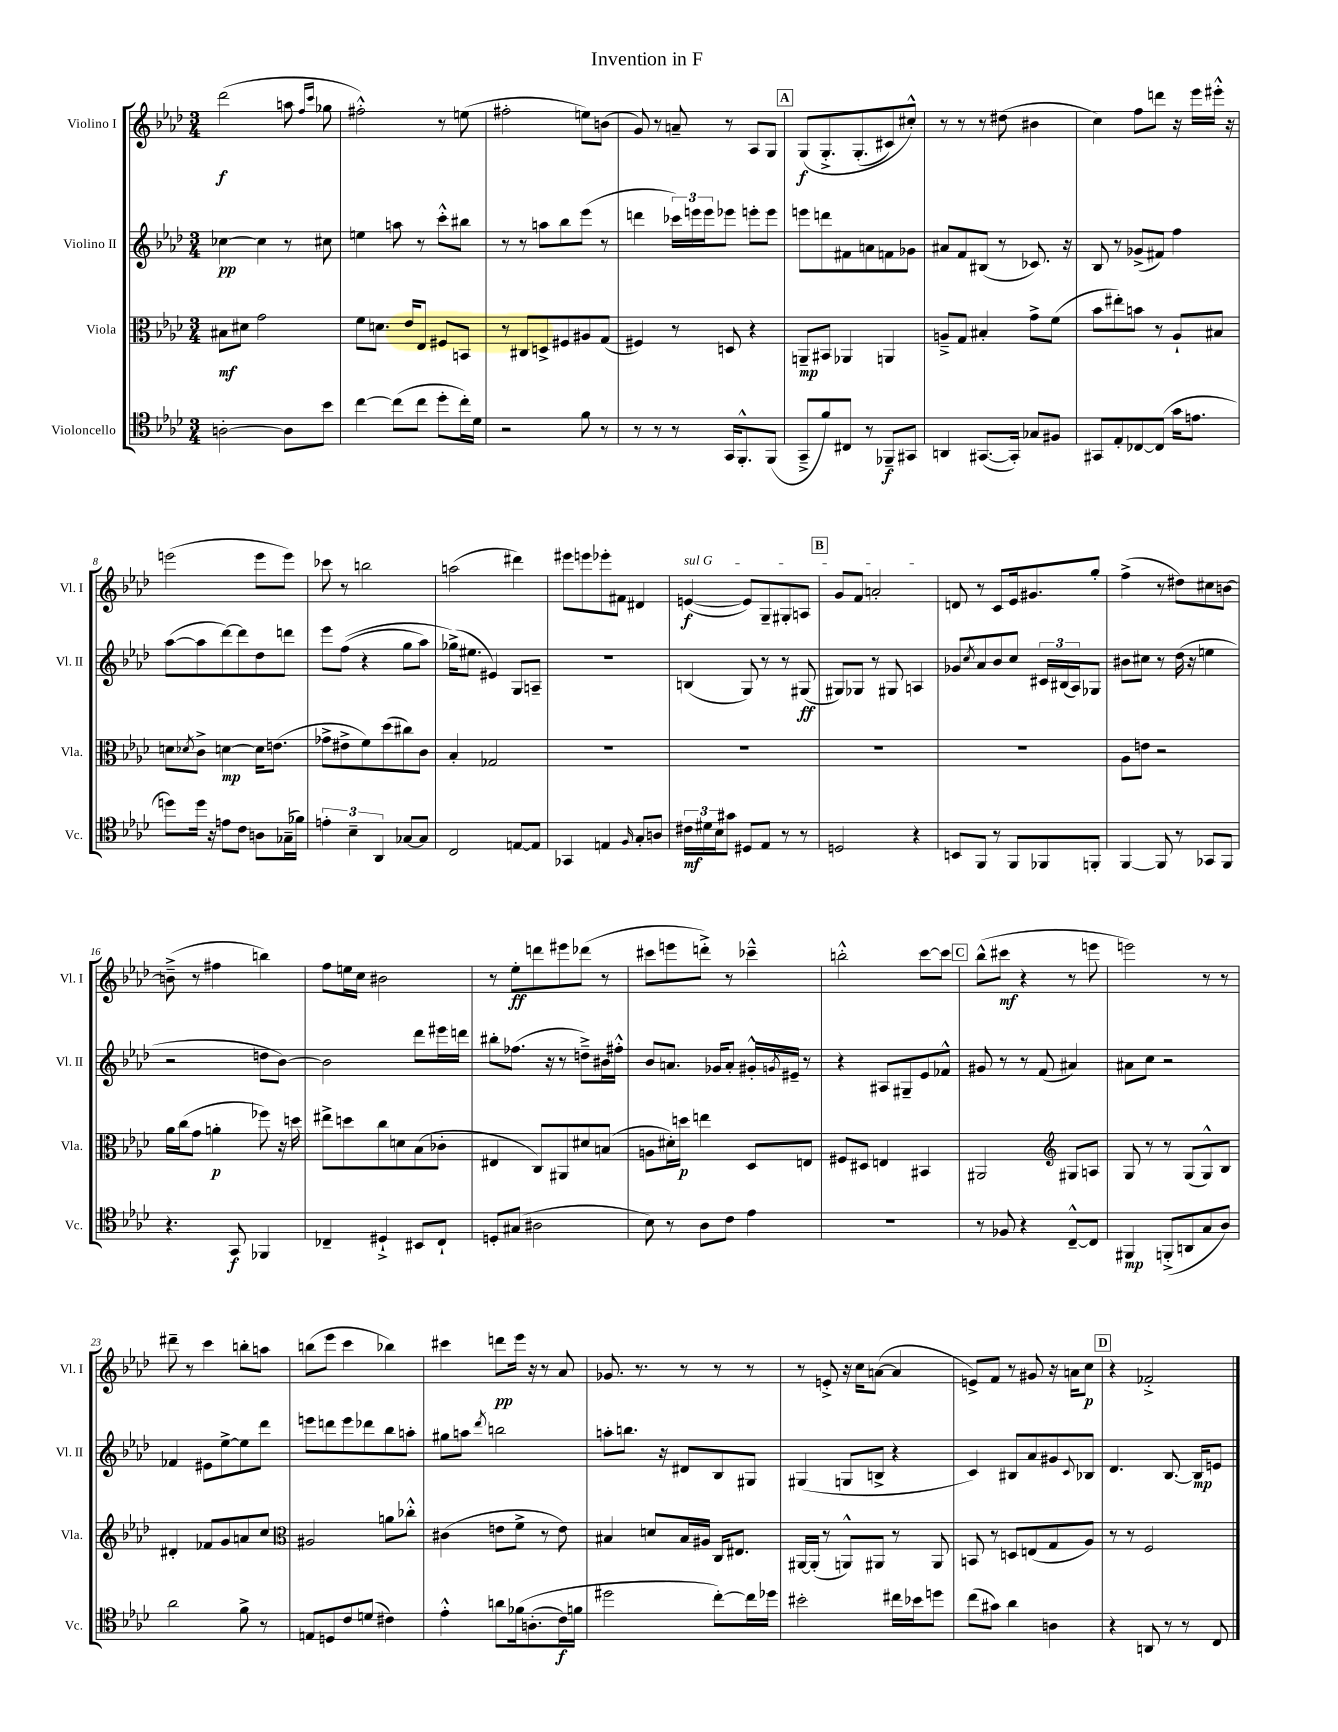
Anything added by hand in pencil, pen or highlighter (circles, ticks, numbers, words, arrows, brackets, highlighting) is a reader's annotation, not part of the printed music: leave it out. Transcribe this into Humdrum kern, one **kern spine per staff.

**kern	**kern	**kern	**kern
*staff4	*staff3	*staff2	*staff1
*clefC4	*clefC3	*clefG2	*clefG2
*k[b-e-a-d-]	*k[b-e-a-d-]	*k[b-e-a-d-]	*k[b-e-a-d-]
*M3/4	*M3/4	*M3/4	*M3/4
[2A'\	8B#\L	[4cc-\	(2ddd-\
.	8d#\J	.	.
.	2g\	4cc-\]	.
8A\]L	.	8r	8aa\
.	.	.	16qqff/LL
.	.	.	16qqccc/JJ
8b-\J	.	8cc#\	8gg-\
=	=	=	=
[4cc\	8f\L	4ee\	2ff#'^^\)
.	8.d\J	.	.
(8cc\]L	.	8aa\	.
.	16e-/LK	.	.
8cc\J	8E-/J	8r	.
8dd-'\L	8F#/L	8ccc'^^\L	8r
16cc'\L)	8BB/J	8bb#\J	(8ee\
16d-\JJ	.	.	.
=	=	=	=
2r	8r	8r	2ff#'\
.	8C#/L	8r	.
.	8D^/	8aa\L	.
.	8F#/	8bb-\	.
8f\	8A#/	(8eee-\J	8ee\L)
8r	(8G/J	8r	(8b\J
=	=	=	=
8r	4F#/)	4ddd\	8g/)
8r	.	.	8r
8r	8r	24ccc-\LL)	8a~/
.	.	24eee\	.
.	.	24eee\J	.
16GG/LK	8D/	8eee-\J	8r
8.FF'^^/	.	.	.
.	4r	8eee'\L	8A-/L
(8FF/J	.	8eee\J	8G/J
=	=	=	=
8GG~^/L	8AA~/L	8eee\L	&(8G/L
8f/)	8BB#/J	8ddd\	8.G'^/
8C#/J	4AA-/	8f#\	.
.	.	.	(8.G'/
8r	.	8a\	.
8FF-~/L	4AA/	8f\	8c#/)
8GG#/J	.	8g-\J	8cc#'^^/J&)
=	=	=	=
4AA/	8A~^/L	8a#/L	8r
.	8G/J	8f/	8r
([8.GG#/L	4B#'/	(8B#/J	8r
.	.	8r	(8dd#\
16GG#'/]Jk)	.	.	.
8G-/L	8g^\L	8.c-/)	4b#\
8F#/J	(8f\J	.	.
.	.	16r	.
=	=	=	=
8GG#/L	8b-\L	8B-/	4cc\)
8E-'/	8ee#'\)	8r	.
[8C-/	8b\J	(8g-^/L	8ff\L
(8C-/]J	8r	8f#/J)	8ddd\J
16g\LK	8A-`/L	4ff\	16r
8.e\J	.	.	16eee-\LL
.	8B#/J	.	16eee#'^^\JJ
.	.	.	16r
=	=	=	=
8dd\L)	8d\L	([8aa-\L	(2eee\
.	8qd-/	.	.
16dd\Jk	8c^\J	8aa-\]	.
16r	.	.	.
8e\L	[4d\	[8ddd-\)	.
8c\J	.	8ddd-\]	.
8A\L	16d\]LK	8dd-\	8eee\L
.	(8.e\J	.	.
(16G-~\L	.	8ddd\J	8eee\J)
16f-\JJ)	.	.	.
=	=	=	=
6e'\	8g-^\L	8eee-\L	8ccc-\
.	8e#^\	&((8ff\J	8r
6B-~\	.	.	.
.	8f\)	4r	2bb\
6AA-/	.	.	.
.	(8dd-\	.	.
[8G-/L	8cc#\)	8gg\L	.
8G-/]J	8c\J	8aa-\J)	.
=	=	=	=
2C/	4B-'/	(16gg-^\LK&)	(2aa\
.	.	8.ee#\J	.
.	2G-/	4e#/)	.
[8E/L	.	8G/L	4ddd#\)
8E/]J	.	8A~/J	.
=	=	=	=
4GG-/	2.r	2.r	8eee#\L
.	.	.	8eee\
4E/	.	.	8eee-'\
.	.	.	8f#\J
16qqF/	.	.	.
8G'/L	.	.	4d#/
8A/J	.	.	.
=	=	=	=
24c#\LL	2.r	(4B/	([4e/
24d#\	.	.	.
24B-\J	.	.	.
8g#\J	.	.	.
8D#/L	.	8G/)	8e/]L)
8E-/J	.	8r	8G~/
8r	.	8r	8G#'/
8r	.	(8G#/	8A/J
=	=	=	=
2D/	2.r	8G#/L)	8g/L
.	.	8G-/J	8f/J
.	.	8r	2a'/
.	.	8G#/	.
4r	.	4A/	.
=	=	=	=
8BB/L	2.r	8g-/L	8d/
.	.	8qcc/	.
8FF/J	.	8a-/	8r
8r	.	8b-/	8c/L
8FF/L	.	8cc/J	16e-/k
.	.	.	8.g#/
8FF-/	.	24c#/LL	.
.	.	(24B#/	.
.	.	24A-/J)	.
8FF'/J	.	8G-/J	8gg'/J
=	=	=	=
[4FF/	8A-\L	8b#\L	(4ff^\
.	8e\J	8cc#\J	.
8FF/]	2r	8r	8r
8r	.	(16dd-\	8dd#\L)
.	.	16r	.
8GG-/L	.	4ee\	8cc#\
8FF/J	.	.	[8b\J
=	=	=	=
4.r	16a-\LL	2r	(8b~^\]
.	(16cc\J	.	.
.	8g\J	.	8r
.	4a'\	.	4ff#\
8GG/	.	.	.
4FF-/	8ff-\)	8dd\L	4bb\)
.	16r	[8b-\J)	.
.	16dd\	.	.
=	=	=	=
4C-~/	8ee#^\L	2b-\]	8ff\L
.	8dd\	.	16ee\L
.	.	.	16cc\JJ
4D#`^/	8cc\	.	2b#\
.	8d\	.	.
8BB#/L	(8B-\	8ddd-\L	.
8C-`/J	8c-'\J	16eee#\L	.
.	.	16ddd\JJ	.
=	=	=	=
8D'/L	4E#/	8bb#'\L	8r
(8G#/J	.	(8.ff-\J	8ee-'\L
2A#\	8C/L)	.	8ddd\
.	.	16r	.
.	8AA#/	8r	8eee#\
.	8d#/	8dd~^\L)	(8ddd-\J
.	(8B/J	16b#\L	8r
.	.	16ff#'^^\JJ	.
=	=	=	=
8B-\)	8A\L	8b-/L	8ccc#\L
8r	16d#'\L)	8.a/J	8eee\
.	16dd\JJ	.	.
8A-\L	4ee\	.	8ddd'^\J)
.	.	16g-/LK	.
8c\J	.	8a'/J	8r
4e-\	8D-/L	16g#'^^/LL	4ccc-~^^\
.	.	8qg/	.
.	.	16e#~/JJ	.
.	8E/J	8r	.
=	=	=	=
2.r	8F#/L	4r	2bb'^^\
.	8D#/J	.	.
.	4E/	8A#/L	.
.	.	8G#~/	.
.	4BB#/	8e-/	[8ccc\L
.	.	8f-^^/J	8ccc\]J
=	=	=	=
8r	2AA#/	8g#/	(8bb-^^\L
8F-/	.	8r	8ccc#\J
4r	.	8r	4r
.	.	(8f/	.
*	*clefG2	*	*
[8C~^^/L	8G#/L	4a#/)	8r
8C/]J	8A/J	.	8eee\
=	=	=	=
4FF#/	8G/	8a#\L	2eee\)
.	8r	8cc\J	.
(8FF'^/L	8r	2r	.
8AA/	(8G/L	.	.
8G/	8G^^/)	.	8r
8A-/J)	8B-/J	.	8r
=	=	=	=
2a-\	4d#'/	4f-/	8ddd#~\
.	.	.	8r
.	8f-/L	8e#\L	4ccc\
.	8g/	[8ee-^\	.
8f^\	8a/	8ee-\]	8bb'\L
8r	8cc/J	8ddd-\J	8aa\J
=	=	=	=
*	*clefC3	*	*
8E/L	2A#/	8eee\L	(8bb\L
8D/	.	8ddd\	8eee-\J
8c/	.	8eee\	4ccc\
(8d/J	.	8ddd-\	.
4c#\)	8a\L	8bb-\	4bb-\)
.	8cc-'^^\J	8aa'\J	.
=	=	=	=
4e-'^^\	(4c#\	8gg#\L	4ccc#\
.	.	8aa\J	.
.	.	8qddd-/	.
8a\L	8e\L	2bb\	8ddd\L
&(16f-\k	8f^\J	.	16eee-\Jk
(8.A'\	.	.	16r
.	8r	.	8r
16c\L)	8e\)	.	8a-/
16f\JJ	.	.	.
=	=	=	=
2dd#\	4B#/	8aa'\L	8.g-/
.	.	8.bb\J	.
.	.	.	8.r
.	8d/L	.	.
.	.	16r	.
.	16B#/L	8d#/L	8r
.	16A#/JJ	.	.
[8cc'\L&)	16C/LK	8B-/	8r
.	8.E#/J	.	.
16cc\]L	.	8G#/J	8r
16dd-\JJ	.	.	.
=	=	=	=
2b#'\	[16AA#/LL	(4G#/	8r
.	(16AA#'/]JJ	.	.
.	8r	.	8e'^/
.	8AA^^/L)	8G/L	16r
.	.	.	16cc\LK
.	8AA#/J	8B^/J	([8a\J
16cc#\LL	8r	4r	4a/]
16b-\J	.	.	.
8dd\J	8AA#/	.	.
=	=	=	=
(8cc\L	8BB/	4c/)	8e^/L)
8g#\J)	8r	.	8f/J
4a-\	8D/L	8B#/L	8r
.	(8E/	8a-/	8g#/
4A\	8G/	8g#/	16r
.	.	.	16a\LK
.	.	8qqc/	.
.	8A-/J)	8B-/J	8cc\J
=	=	=	=
4r	8r	4.d-/	4r
.	8r	.	.
8AA/	2F/	.	2f-'^/
8r	.	[8.B-/	.
8r	.	.	.
.	.	16B-/]LK	.
8C/	.	8e/J	.
==	==	==	==
*-	*-	*-	*-
